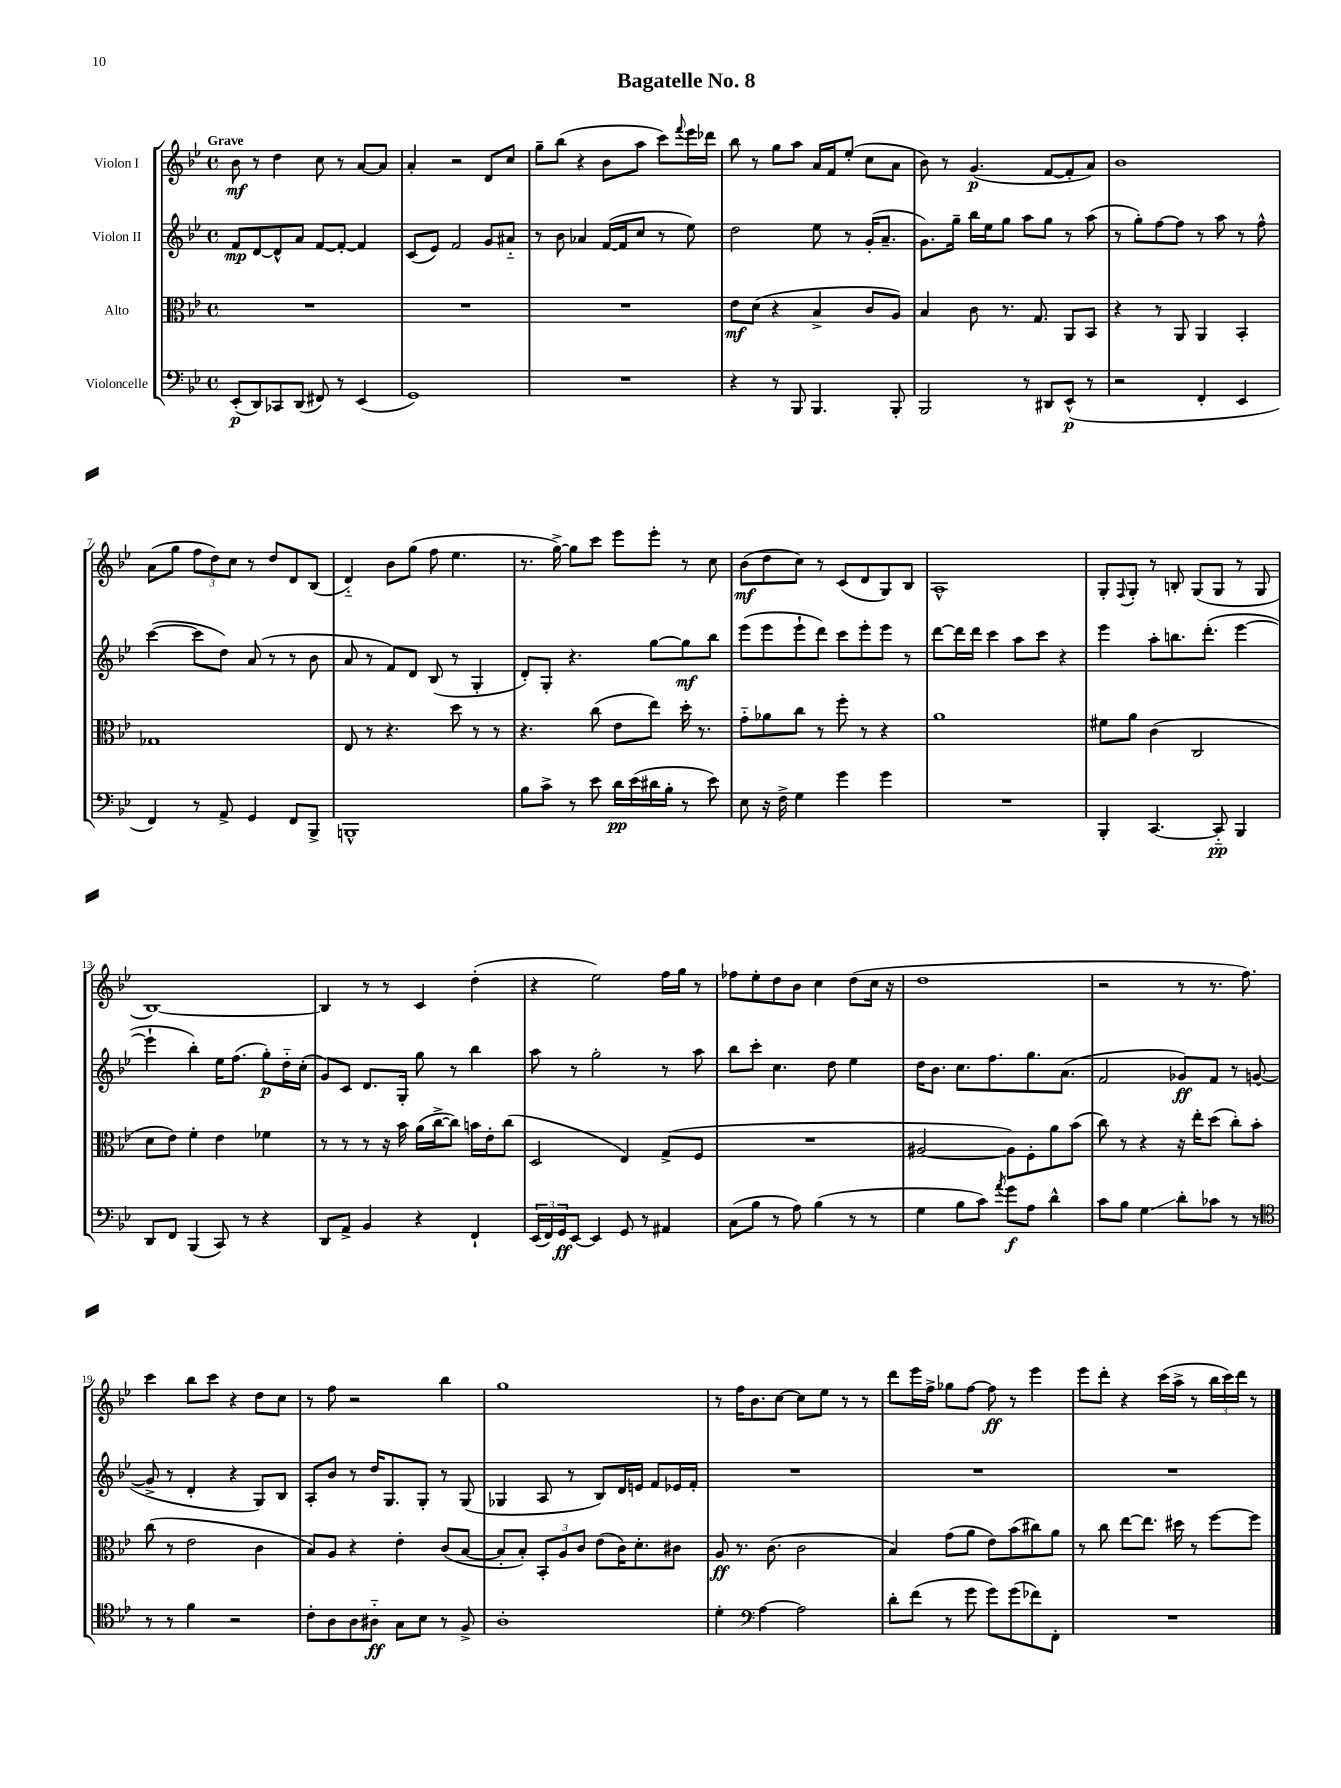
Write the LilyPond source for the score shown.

\header { title = "Bagatelle No. 8" }
<<
\new StaffGroup <<
\new Staff = "s0" \with { instrumentName = "Violon I" } {
    \clef treble \key bes \major \defaultTimeSignature \time 4/4 \tempo "Grave"
    bes'8\mf r8 d''4 c''8 r8 a'8~ a'8 |
    a'4-. r2 d'8 c''8 |
    g''8-- bes''8( r4 bes'8 a''8 c'''8) \appoggiatura { f'''8 } ees'''16 des'''16 |
    bes''8 r8 g''8 a''8 a'16 f'16 ees''8-.( c''8 a'8 |
    bes'8) r8 g'4.\p( f'8~ f'8-. a'8) |
    bes'1 |
    a'8( g''8 \tuplet 3/2 { f''8 d''8) c''8 } r8 d''8 d'8 bes8( |
    d'4-_) bes'8 g''8( f''8 ees''4. |
    r8. g''16~->) g''8 c'''8 ees'''8 ees'''8-. r8 c''8 |
    bes'8\mf( d''8 c''8) r8 c'8( d'8 g8) bes8 |
    a1-^ |
    g8-. \appoggiatura { f8 } g8-. r8 b8-. g8( g8 r8 g8 |
    bes1~) |
    bes4 r8 r8 c'4 d''4-.( |
    r4 ees''2) f''16 g''16 r8 |
    fes''8 ees''8-. d''8 bes'8 c''4 d''8( c''16 r16 |
    d''1 |
    r2 r8 r8. f''8.) |
    c'''4 bes''8 c'''8 r4 d''8 c''8 |
    r8 f''8 r2 bes''4 |
    g''1 |
    r8 f''16 bes'8. c''8~ c''8 ees''8 r8 r8 |
    d'''8 ees'''16 f''16-> ges''8 f''8~ f''8\ff r8 ees'''4 |
    ees'''8 d'''8-. r4 c'''16( a''16-> r8 \tuplet 3/2 { bes''16 c'''16) d'''16 } r8 \bar "|." |
}
\new Staff = "s1" \with { instrumentName = "Violon II" } {
    \clef treble \key bes \major \defaultTimeSignature \time 4/4
    f'8\mp d'8~ d'8-^ a'8 f'8~ f'8~-. f'4 |
    c'8( ees'8) f'2 g'8 ais'8-_ |
    r8 bes'8 aes'4 f'16~( f'16 c''8 r8 ees''8) |
    d''2 ees''8 r8 g'16-.( a'8.-- |
    g'8.) g''16-- bes''16 ees''16 g''8 a''8 g''8 r8 a''8( |
    r8 g''8-.) f''8~ f''8 r8 a''8 r8 f''8-^ |
    c'''4~( c'''8 d''8) a'8( r8 r8 bes'8 |
    a'8 r8 f'8) d'8 bes8( r8 g4-. |
    d'8-.) g8-. r4. g''8~ g''8\mf bes''8 |
    ees'''8( ees'''8 ees'''8-! d'''8) c'''8 ees'''8-. ees'''8 r8 |
    d'''8~ d'''16 d'''16 c'''4 a''8 c'''8 r4 |
    ees'''4 a''8-. b''8. d'''8.-.( ees'''4~ |
    ees'''4-! bes''4-.) ees''16 f''8.( g''8-.\p) d''16-_ c''16-.( |
    g'8) c'8 d'8. g16-. g''8 r8 bes''4 |
    a''8 r8 g''2-. r8 a''8 |
    bes''8 c'''8-. c''4. d''8 ees''4 |
    d''16 bes'8. c''8. f''8. g''8. a'8.( |
    f'2 ges'8\ff) f'8 r8 g'8~( |
    g'8-> r8 d'4-. r4 g8) bes8 |
    a8-. bes'8 r8 d''16 g8. g8-. r8 g8( |
    ges4 a8 r8 bes8) d'16 e'16 f'8 ees'16 f'16-. |
    R1 |
    R1 |
    R1 \bar "|." |
}
\new Staff = "s2" \with { instrumentName = "Alto" } {
    \clef alto \key bes \major \defaultTimeSignature \time 4/4
    R1 |
    R1 |
    R1 |
    ees'8\mf d'8( r4 bes4-> c'8 a8) |
    bes4 c'8 r8. g8. a,8 bes,8 |
    r4 r8 a,8 a,4 bes,4-. |
    ges1 |
    ees8 r8 r4. d''8 r8 r8 |
    r4. c''8( ees'8 ees''8) d''16-. r8. |
    g'8-_ aes'8 c''8 r8 f''8-. r8 r4 |
    a'1 |
    fis'8 a'8 c'4( c2 |
    d'8 ees'8) f'4-. ees'4 fes'4 |
    r8 r8 r8 r16 bes'16 a'16( c''16~-> c''8) b'16 ees'16-. c''8( |
    d2 ees4) g8->( f8 |
    R1 |
    ais2~ ais8) f8-. a'8 bes'8( |
    c''8) r8 r4 r16 ees''16-. d''8( c''8-.) bes'8-. |
    c''8( r8 ees'2 c'4 |
    bes8) a8 r4 ees'4-. c'8( bes8~ |
    bes8-. bes8-.) \tuplet 3/2 { bes,8-. a8 c'8 } ees'8( c'16) d'8.-. cis'8 |
    a8\ff r8. c'8.( c'2 |
    bes4) g'8( a'8 ees'8) bes'8( cis''8) a'8 |
    r8 c''8 ees''8~ ees''8. dis''16 r8 f''8~ f''8 \bar "|." |
}
\new Staff = "s3" \with { instrumentName = "Violoncelle" } {
    \clef bass \key bes \major \defaultTimeSignature \time 4/4
    ees,8-.\p( d,8) ces,8 d,8( fis,8) r8 ees,4( |
    g,1) |
    R1 |
    r4 r8 bes,,8 bes,,4. bes,,8-. |
    bes,,2 r8 dis,8 ees,8-^\p( r8 |
    r2 f,4-. ees,4 |
    f,4) r8 a,8-> g,4 f,8 bes,,8-> |
    b,,1-^ |
    bes8 c'8-> r8 ees'8 d'16\pp ees'16( dis'16 bes16-. r8 ees'8) |
    ees8 r16 f16-> g4 g'4 g'4 |
    R1 |
    bes,,4-. c,4.~ c,8-_\pp bes,,4 |
    d,8 f,8 bes,,4( c,8) r8 r4 |
    d,8 a,8-> bes,4 r4 f,4-! |
    \tuplet 3/2 { ees,16( f,16) g,16\ff } ees,8~ ees,4 g,8 r8 ais,4 |
    c8( bes8 r8 a8) bes4( r8 r8 |
    g4 bes8 c'8) \acciaccatura { a'8 } g'8\f a8 d'4-^ |
    c'8 bes8 g4\glissando d'8-. ces'8 r8 r8 |
    \clef tenor r8 r8 f'4 r2 |
    c'8-. a8 a8 ais8-_\ff g8 bes8 r8 f8-> |
    a1-. |
    d'4-. \clef bass a4~ a2 |
    d'8-. f'8( r8 g'8 g'8) g'8( fes'8) f,8-. |
    R1 \bar "|." |
}
>>
>>
